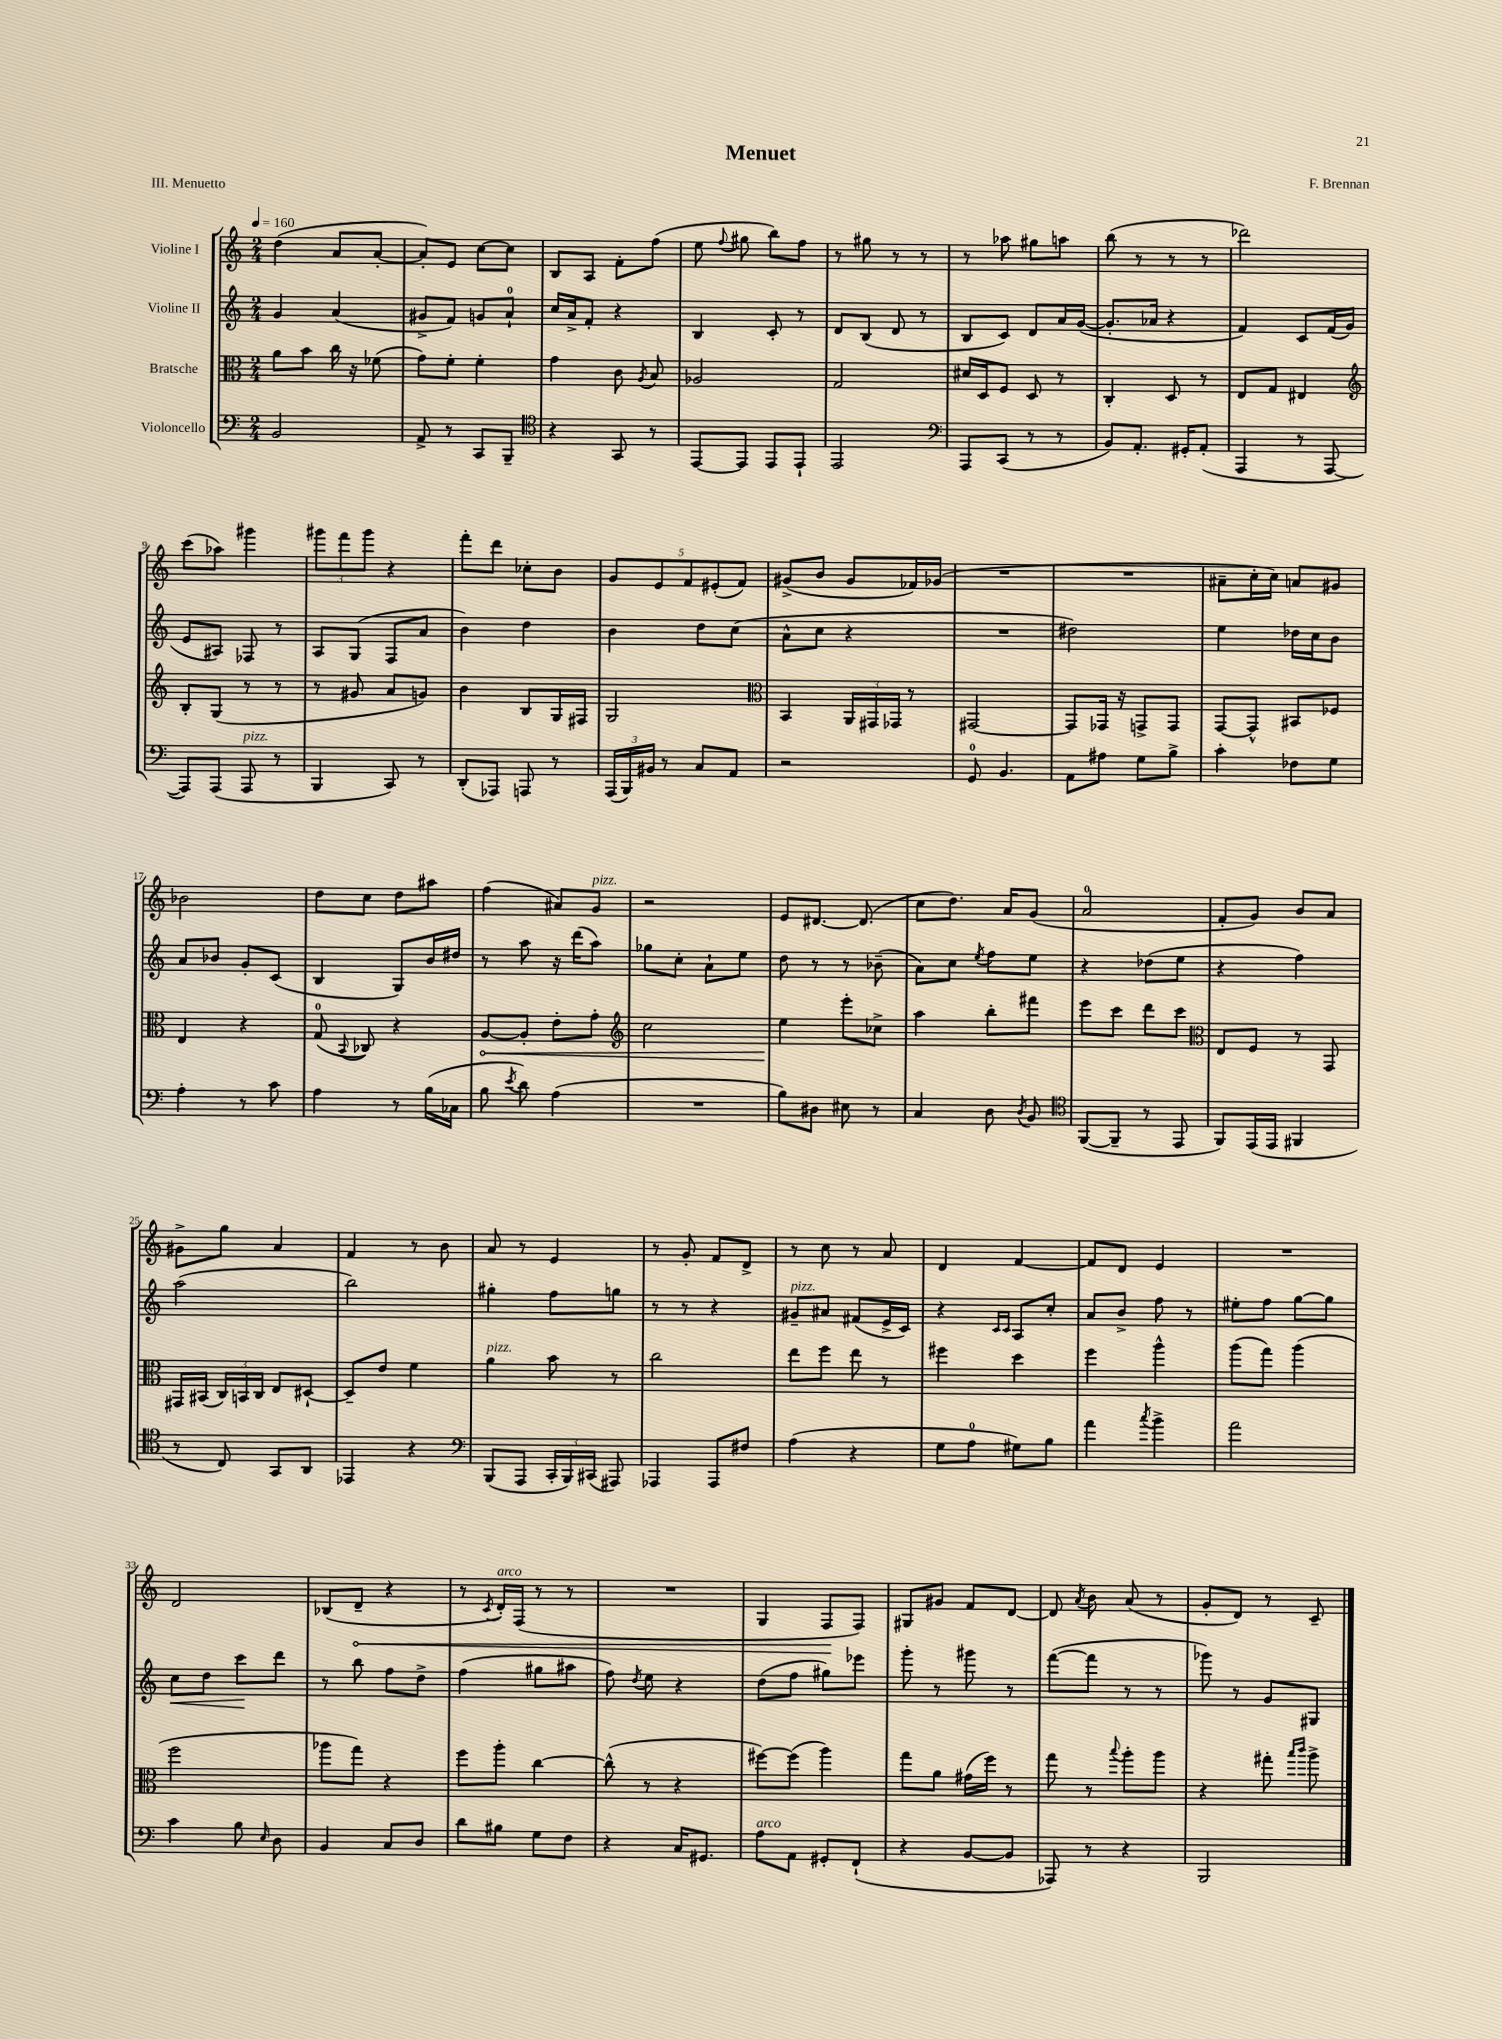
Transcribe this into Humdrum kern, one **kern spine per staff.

**kern	**kern	**dynam	**kern	**dynam	**kern	**dynam
*part4	*part3	*part3	*part2	*part2	*part1	*part1
*staff4	*staff3	*staff3	*staff2	*staff2	*staff1	*staff1
*I"Violoncello	*I"Bratsche	*	*I"Violine II	*	*I"Violine I	*
*clefF4	*clefC3	*	*clefG2	*	*clefG2	*
*k[]	*k[]	*	*k[]	*	*k[]	*
*M2/4	*M2/4	*	*M2/4	*	*M2/4	*
*MM160	*MM160	*	*MM160	*	*MM160	*
=1	=1	=1	=1	=1	=1	=1
2BB/	8a\L	.	4g/	.	(4dd\	.
.	8b\J	.	.	.	.	.
.	16cc\	.	(4a/	.	8a/L	.
.	16r	.	.	.	.	.
.	(8f-X\	.	.	.	[8a'/J	.
=2	=2	=2	=2	=2	=2	=2
8AA^/	8g\L)	.	8g#X^/L	.	8a'/L])	.
8r	8f'\J	.	8f/J)	.	8e/J	.
8CC/L	4f'\	.	8gn/L	.	[8cc\L	.
8BBB~/J	.	.	8a`/J	.	8cc\J]	.
=3	=3	=3	=3	=3	=3	=3
*clefC4	*	*	*	*	*	*
4r	4g\	.	16cc/LL	.	8B/L	.
.	.	.	16a^/J	.	.	.
.	.	.	8f'/J	.	8A/J	.
8GG/	8c\	.	4r	.	8f'\L	.
.	8qA/	.	.	.	.	.
8r	8B/	.	.	.	(8ff\J	.
=4	=4	=4	=4	=4	=4	=4
[8EE/L	2A-X/	.	4B/	.	8ee\	.
.	.	.	.	.	8qqff/	.
8EE/J]	.	.	.	.	8gg#X\	.
8EE/L	.	.	8c'/	.	8bb\L)	.
8EE`/J	.	.	8r	.	8ff\J	.
=5	=5	=5	=5	=5	=5	=5
2EE/	2G/	.	8d/L	.	8r	.
.	.	.	(8B/J	.	8gg#X\	.
.	.	.	8d/	.	8r	.
.	.	.	8r	.	8r	.
=6	=6	=6	=6	=6	=6	=6
*clefF4	*	*	*	*	*	*
8AAA/L	16d#X/LL	.	8B/L	.	8r	.
.	16D/J	.	.	.	.	.
(8CC/J	8F/J	.	8c/J)	.	8aa-X\	.
8r	8D/	.	8d/L	.	8gg#X\L	.
8r	8r	.	16a/L	.	8aan\J	.
.	.	.	([16g/JJ	.	.	.
=7	=7	=7	=7	=7	=7	=7
8BB/L)	4C'/	.	8.g'/L]	.	(8bb\	.
8.AA'/J	.	.	.	.	8r	.
.	.	.	16a-X/Jk	.	.	.
.	8D/	.	4r	.	8r	.
16GG#X'/KL	.	.	.	.	.	.
(8AA'/J	8r	.	.	.	8r	.
=8	=8	=8	=8	=8	=8	=8
4AAA/	8E/L	.	4f/)	.	2ddd-X\)	.
.	8G/J	.	.	.	.	.
8r	4E#X/	.	8c/L	.	.	.
[8AAA/	.	.	(16f/L	.	.	.
.	.	.	16g/JJ	.	.	.
!!LO:LB:g=z
=9	=9	=9	=9	=9	=9	=9
*	*clefG2	*	*	*	*	*
8AAA/L])	8B'/L	.	8e/L	.	(8ccc\L	.
(8AAA/J	(8G/J	.	8A#X/J)	.	8aa-X\J)	.
!LO:TX:a:i:t=pizz.	!	!	!	!	!	!
8AAA/	8r	.	8F-X/	.	4ggg#X\	.
8r	8r	.	8r	.	.	.
=10	=10	=10	=10	=10	=10	=10
4BBB/	8r	.	8A/L	.	12ggg#X\L	.
.	.	.	.	.	12fff\	.
.	8g#X/	.	(8G/J	.	.	.
.	.	.	.	.	12ggg#\J	.
8CC/)	8a/L	.	8F/L	.	4r	.
8r	8gn/J)	.	8a/J	.	.	.
=11	=11	=11	=11	=11	=11	=11
(8DD'/L	4b\	.	4b\)	.	8fff'\L	.
8AAA-X/J)	.	.	.	.	8ddd\J	.
8AAAn/	8B/L	.	4dd\	.	8cc-X'\L	.
8r	16G/L	.	.	.	8b\J	.
.	16F#X/JJ	.	.	.	.	.
=12	=12	=12	=12	=12	=12	=12
(24AAA/LL	2G/	.	4b\	.	10g/L	.
24BBB/)	.	.	.	.	.	.
24BB#X/JJ	.	.	.	.	.	.
.	.	.	.	.	10e/	.
8r	.	.	.	.	.	.
.	.	.	.	.	10f/	.
8C/L	.	.	8dd\L	.	.	.
.	.	.	.	.	(10e#X'/	.
8AA/J	.	.	(8cc\J	.	.	.
.	.	.	.	.	10f/J)	.
=13	=13	=13	=13	=13	=13	=13
*	*clefC3	*	*	*	*	*
2r	4BB/	.	8a^^\L	.	(8g#X^/L	.
.	.	.	8cc\J	.	8b/J	.
.	24AA/LL	.	4r	.	8g#/L	.
.	24GG#X/	.	.	.	.	.
.	24GG-X/JJ	.	.	.	.	.
.	8r	.	.	.	16f-X/L)	.
.	.	.	.	.	(16g-X/JJ	.
=14	=14	=14	=14	=14	=14	=14
8GG/	[2GG#X/	.	2r	.	2r	.
4.BB/	.	.	.	.	.	.
=15	=15	=15	=15	=15	=15	=15
8AA\L	8GG#/L]	.	2dd#X\)	.	2r	.
8A#X\J	16GG-X/Jk	.	.	.	.	.
.	16r	.	.	.	.	.
8G\L	8GGn^/L	.	.	.	.	.
8B^\J	8GG/J	.	.	.	.	.
=16	=16	=16	=16	=16	=16	=16
4c'\	[8GG/L	.	4ee\	.	8a#X~\L	.
.	8GG^^/J]	.	.	.	16cc'\L	.
.	.	.	.	.	16cc\JJ)	.
8F-X\L	8BB#X/L	.	16dd-X\LL	.	8an/L	.
.	.	.	16cc\J	.	.	.
8G\J	8F-X/J	.	8b\J	.	8g#X/J	.
!!LO:LB:g=z
=17	=17	=17	=17	=17	=17	=17
4A'\	4E/	.	8a/L	.	2b-X\	.
.	.	.	8b-X/J	.	.	.
8r	4r	.	8g'/L	.	.	.
8c\	.	.	(8c/J	.	.	.
=18	=18	=18	=18	=18	=18	=18
4A\	(8G/	.	4B/	.	8dd\L	.
.	8qqBB/	.	.	.	.	.
.	8C-X/)	.	.	.	8cc\J	.
8r	4r	.	8G/L)	.	8dd\L	.
(16B\LL	.	.	16b/L	.	8aa#X\J	.
16C-X\JJ	.	.	16dd#X/JJ	.	.	.
=19	=19	=19	=19	=19	=19	=19
!	!	!LO:HP:b	!	!	!	!
8B\	[8A/L	<	8r	.	(4ff\	.
8qe/	.	.	.	.	.	.
8d\)	8A'/J]	.	8aa\	.	.	.
(4A\	8e'\L	.	16r	.	8a#X/L)	.
.	.	.	(16ddd\KL	.	.	.
!	!	!	!	!	!LO:TX:a:i:t=pizz.	!
.	8g'\J	.	8aa\J)	.	8g/J	.
=20	=20	=20	=20	=20	=20	=20
*	*clefG2	*	*	*	*	*
2r	2cc\	.	8gg-X\L	.	2r	.
.	.	.	8cc'\J	.	.	.
.	.	.	8a`\L	.	.	.
.	.	.	8ee\J	.	.	.
=21	=21	=21	=21	=21	=21	=21
8B\L)	4ee\	.	8dd\	.	8e/L	.
8D#X\J	.	.	8r	.	[8.d#X/J	.
8E#X\	8eee'\L	[	8r	.	.	.
.	.	.	.	.	(8.d#/]	.
8r	8cc-X^\J	.	(8b-X~\	.	.	.
=22	=22	=22	=22	=22	=22	=22
4C/	4aa\	.	8a\L)	.	8cc\L	.
.	.	.	8cc\J	.	8.dd\J)	.
.	.	.	8qee/	.	.	.
8D\	8bb'\L	.	8ff\L	.	.	.
.	.	.	.	.	16a/KL	.
8qD/	.	.	.	.	.	.
8BB/	8fff#X\J	.	8ee\J	.	(8g/J	.
=23	=23	=23	=23	=23	=23	=23
*clefC4	*	*	*	*	*	*
([8FF/L	8eee\L	.	4r	.	2a/	.
8FF~/J]	8ccc\J	.	.	.	.	.
8r	8ddd\L	.	(8dd-X\L	.	.	.
8EE/	8ccc\J	.	8ee\J	.	.	.
=24	=24	=24	=24	=24	=24	=24
*	*clefC3	*	*	*	*	*
8FF/L)	8E/L	.	4r	.	8f'/L	.
(16EE/L	8F/J	.	.	.	8g/J)	.
16EE/JJ	.	.	.	.	.	.
4FF#X/	8r	.	4ff\)	.	8b/L	.
.	8GG/	.	.	.	8a/J	.
!!LO:LB:g=z
=25	=25	=25	=25	=25	=25	=25
8r	16GG#X/LL	.	(2aa\	.	8g#X^\L	.
.	(16BB#X/JJ	.	.	.	.	.
8C/)	24C/LL)	.	.	.	8gg\J	.
.	24BBn/	.	.	.	.	.
.	24C/JJ	.	.	.	.	.
8GG/L	8E/L	.	.	.	4a/	.
8AA/J	[8D#X`/J	.	.	.	.	.
=26	=26	=26	=26	=26	=26	=26
4EE-X/	8D#~/L]	.	2bb\)	.	4f/	.
.	8e/J	.	.	.	.	.
4r	4f\	.	.	.	8r	.
.	.	.	.	.	8b\	.
=27	=27	=27	=27	=27	=27	=27
*clefF4	*	*	*	*	*	*
!	!LO:TX:a:i:t=pizz.	!	!	!	!	!
(8BBB/L	4a\	.	4gg#X'\	.	8a/	.
8AAA/J	.	.	.	.	8r	.
24CC'/LL	8b\	.	8ff\L	.	4e/	.
24BBB/)	.	.	.	.	.	.
(24CC#X/JJ	.	.	.	.	.	.
8AAA#X/)	8r	.	8ggn\J	.	.	.
=28	=28	=28	=28	=28	=28	=28
4AAA-X/	2cc\	.	8r	.	8r	.
.	.	.	8r	.	8g'/	.
8AAA-/L	.	.	4r	.	8f/L	.
8F#X/J	.	.	.	.	8d^/J	.
=29	=29	=29	=29	=29	=29	=29
!	!	!	!LO:TX:a:i:t=pizz.	!	!	!
(4A\	8ee\L	.	8g#X~/L	.	8r	.
.	8ff\J	.	8a#X/J	.	8cc\	.
4r	8ee\	.	(8f#X/L	.	8r	.
.	8r	.	16e^/L	.	8a/	.
.	.	.	16c/JJ)	.	.	.
=30	=30	=30	=30	=30	=30	=30
8G\L	4ff#X\	.	4r	.	4d/	.
8A\J	.	.	.	.	.	.
.	.	.	16qqc/LL	.	.	.
.	.	.	16qqc/JJ	.	.	.
8G#X\L)	4dd\	.	8A/L	.	[4f/	.
8B\J	.	.	8cc'/J	.	.	.
=31	=31	=31	=31	=31	=31	=31
4a\	4ff\	.	8a/L	.	8f/L]	.
.	.	.	8b^/J	.	8d/J	.
8qcc/	.	.	.	.	.	.
4b^\	4aa^^\	.	8ff\	.	4e/	.
.	.	.	8r	.	.	.
=32	=32	=32	=32	=32	=32	=32
2a\	(8aa\L	.	8ee#X'\L	.	2r	.
.	8gg\J)	.	8ff\J	.	.	.
.	(4aa\	.	[8gg\L	.	.	.
.	.	.	8gg\J]	.	.	.
!!LO:LB:g=z
=33	=33	=33	=33	=33	=33	=33
!	!	!	!	!LO:HP:b	!	!
4c\	2ff\	.	8cc\L	<	2d/	.
.	.	.	8dd\J	.	.	.
8B\	.	.	8ccc\L	.	.	.
16qqE/	.	.	.	.	.	.
8D\	.	.	8ddd\J	[	.	.
=34	=34	=34	=34	=34	=34	=34
4BB/	8aa-X\L	.	8r	.	(8B-X/L	.
!	!	!	!	!	!	!LO:HP:b
.	8gg\J)	.	8bb\	.	8d~/J	<
8C/L	4r	.	8ff\L	.	4r	.
8D/J	.	.	8dd^\J	.	.	.
=35	=35	=35	=35	=35	=35	=35
8d\L	8ff\L	.	(4ff\	.	8r	.
.	.	.	.	.	8qc/	.
!	!	!	!	!	!LO:TX:a:i:t=arco	!
8B#X\J	8aa'\J	.	.	.	16d'/LL)	.
.	.	.	.	.	(16F/JJ	.
8G\L	[4cc\	.	8gg#X\L	.	8r	.
8F\J	.	.	8aa#X\J	.	8r	.
=36	=36	=36	=36	=36	=36	=36
4r	(8cc^^\]	.	8ff\)	.	2r	.
.	.	.	8qdd/	.	.	.
.	8r	.	8ee\	.	.	.
16C/KL	4r	.	4r	.	.	.
8.GG#X/J	.	.	.	.	.	.
=37	=37	=37	=37	=37	=37	=37
!LO:TX:a:i:t=arco	!	!	!	!	!	!
8A\L	[8ff#X\L)	.	(8dd\L	.	4G/	.
8AA\J	(8ff#\J]	.	8ff\J	.	.	.
8GG#X'/L	4aa\)	.	8gg#X\L)	.	8F/L	.
(8FF`/J	.	.	8eee-X\J	.	8F/J)	[
=38	=38	=38	=38	=38	=38	=38
4r	8gg\L	.	8ggg'\	.	8G#X/L	.
.	8a\J	.	8r	.	8g#X/J	.
[8BB/L	(16g#X\LL	.	8ggg#X\	.	8f/L	.
.	16ff\JJ)	.	.	.	.	.
8BB/J]	8r	.	8r	.	[8d/J	.
=39	=39	=39	=39	=39	=39	=39
8AAA-X/)	8gg\	.	([8fff\L	.	8d/]	.
.	.	.	.	.	8qa/	.
8r	8r	.	8fff\J]	.	8b\	.
.	8qqbb/	.	.	.	.	.
4r	8aa'\L	.	8r	.	(8a/	.
.	8aa\J	.	8r	.	8r	.
=40	=40	=40	=40	=40	=40	=40
2BBB/	4r	.	8ggg-X\)	.	8g'/L	.
.	.	.	8r	.	8d/J)	.
.	8gg#X'\	.	8g/L	.	8r	.
.	16qqbb/LL	.	.	.	.	.
.	16qqccc/JJ	.	.	.	.	.
.	8aa^\	.	8G#X/J	.	8c~/	.
==	==	==	==	==	==	==
*-	*-	*-	*-	*-	*-	*-
